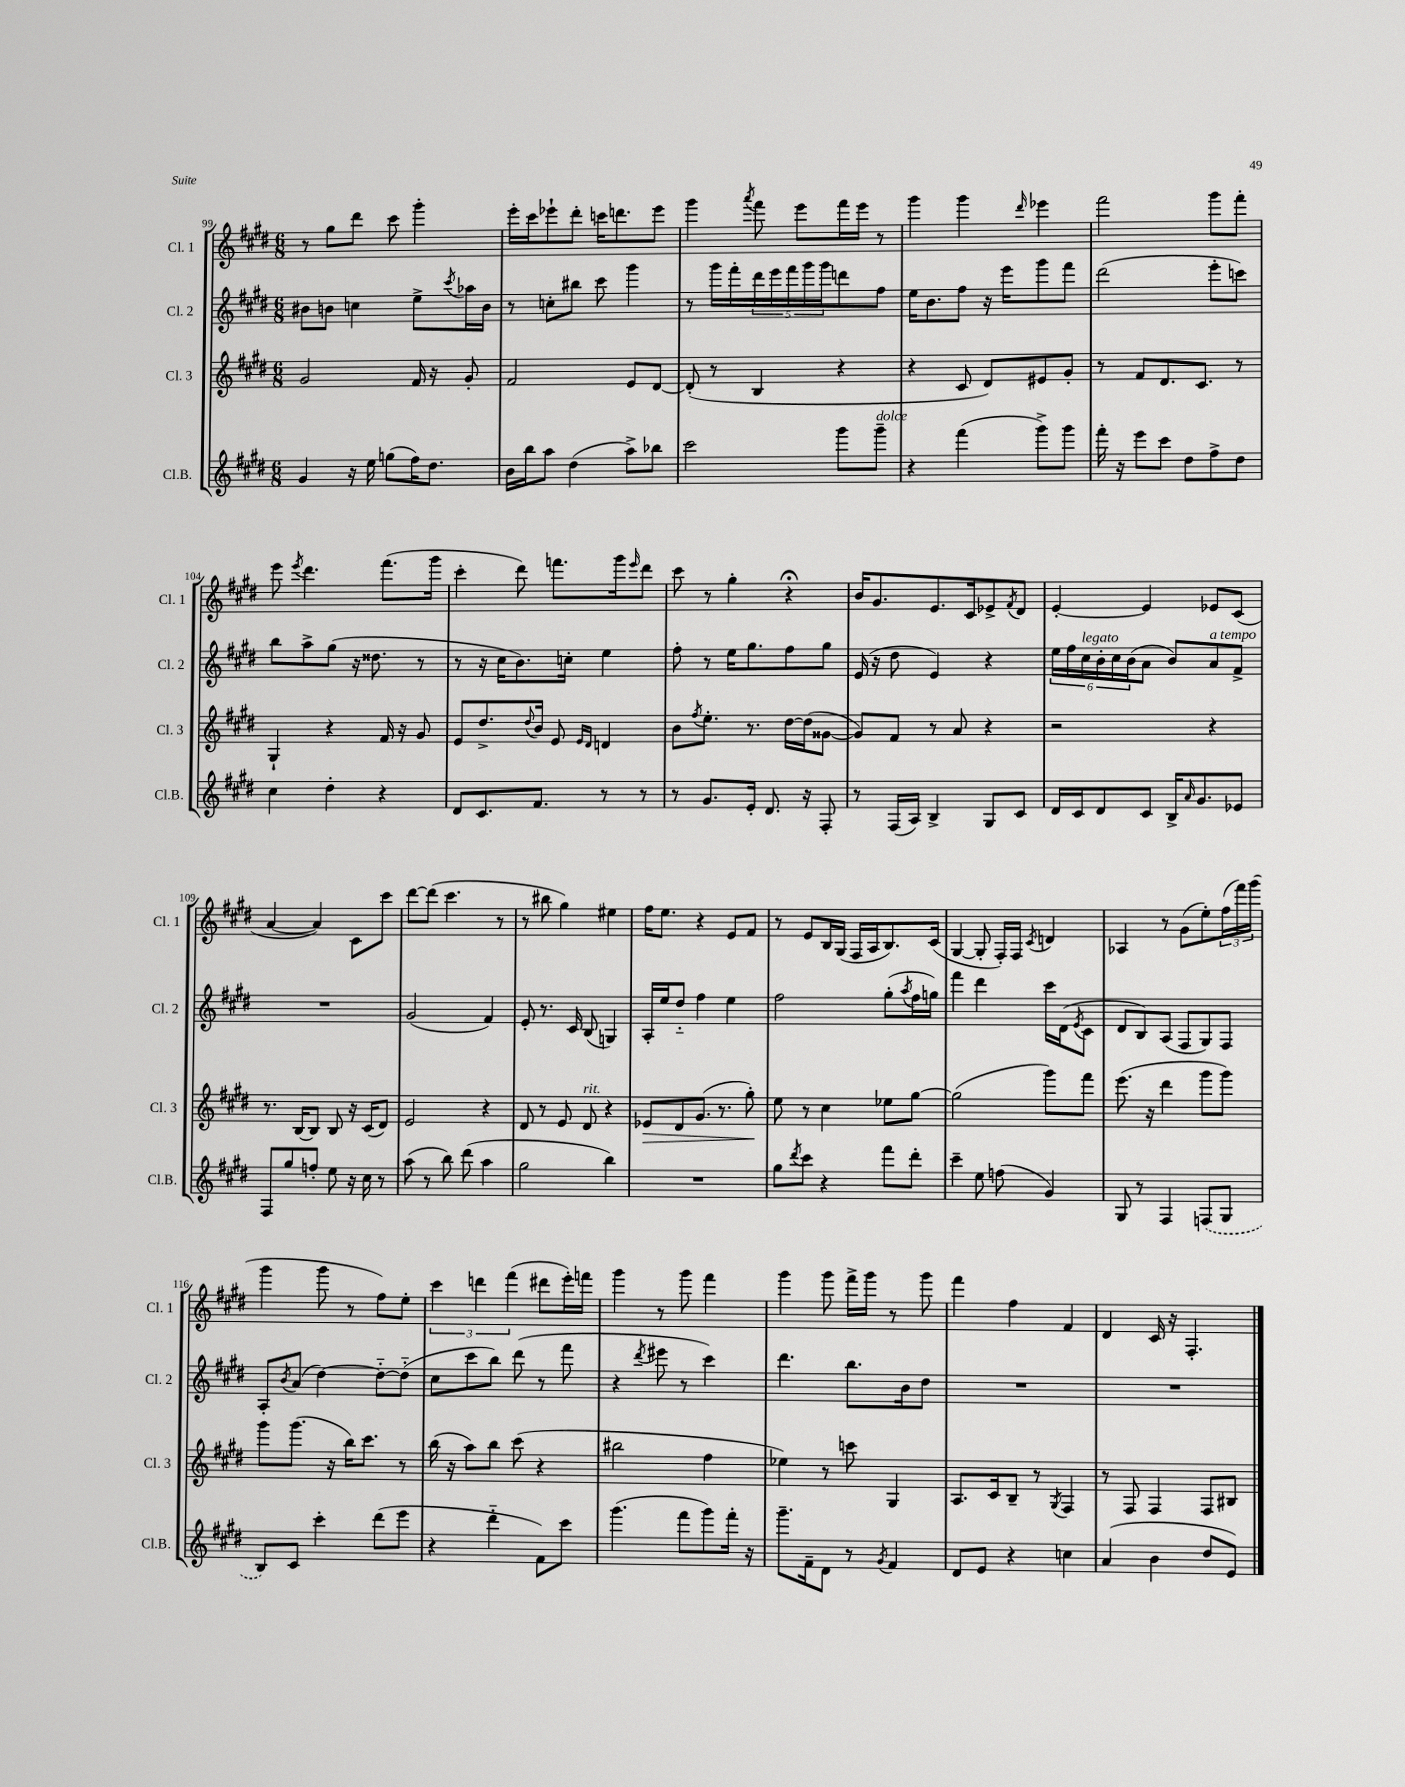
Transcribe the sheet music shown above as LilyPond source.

<<
\new StaffGroup <<
\new Staff = "s0" \with { instrumentName = "Cl. 1" shortInstrumentName = "Cl. 1" } {
    \clef treble \key e \major \numericTimeSignature \time 6/8
    r8 gis''8 dis'''8 cis'''8 gis'''4-. |
    e'''16-. cis'''16 ees'''8-! dis'''8-. c'''16 d'''8. ees'''8 |
    gis'''4 \acciaccatura { a'''8 } fis'''8 e'''8 fis'''16 e'''16 r8 |
    gis'''4 gis'''4 \grace { dis'''16 } ees'''4 |
    fis'''2 gis'''8 fis'''8-. |
    e'''8 \acciaccatura { e'''8 } dis'''4. fis'''8.( gis'''16 |
    cis'''4-. dis'''8) f'''8. gis'''16 \grace { e'''16 } dis'''8 |
    cis'''8 r8 gis''4-. r4\fermata |
    b'16 gis'8. e'8. cis'16 ees'8-> \acciaccatura { fis'8 } dis'8 |
    e'4~-. e'4 ees'8 cis'8( |
    a'4~ a'4) cis'8 cis'''8 |
    dis'''8~ dis'''8( cis'''4. r8 |
    r8 bis''8 gis''4) eis''4 |
    fis''16 e''8. r4 e'8 fis'8 |
    r8 e'8 b16 gis16( fis16 a16 b8.) cis'16( |
    gis4~ gis8-. fis16-.) fis16 \acciaccatura { cis'8 } d'4 |
    aes4 r8 gis'8( e''8-.) \tuplet 3/2 { fis''16( fis'''16) gis'''16( } |
    gis'''4 gis'''8 r8 fis''8) e''8-. |
    \tuplet 3/2 { cis'''4 d'''4 fis'''4( } dis'''8 e'''16-.) f'''16 |
    gis'''4 r8 gis'''8 fis'''4 |
    gis'''4 gis'''8 fis'''16-> gis'''16 r8 gis'''8 |
    fis'''4 fis''4 fis'4 |
    dis'4 cis'16 r16 fis4.-. \bar "|." |
}
\new Staff = "s1" \with { instrumentName = "Cl. 2" shortInstrumentName = "Cl. 2" } {
    \clef treble \key e \major \numericTimeSignature \time 6/8
    bis'8 b'8 c''4 e''8-> \acciaccatura { cis'''8 } aes''16 b'16 |
    r8 c''8-. bis''8 cis'''8 gis'''4 |
    r8 gis'''16 fis'''16-. \tuplet 5/4 { dis'''16 e'''16 fis'''16 gis'''16 gis'''16 } d'''8 fis''8 |
    e''16 b'8. fis''8 r16 e'''16 gis'''8 fis'''8 |
    dis'''2( e'''8-. c'''8) |
    b''8 a''8-> gis''8( r16 disis''8. r8 |
    r8 r16 cis''16 b'8.) c''16-. e''4 |
    fis''8-. r8 e''16 gis''8. fis''8 gis''8 |
    e'16( r16 dis''8 e'4) r4 |
    \tuplet 6/4 { e''16 fis''16 cis''16^\markup { \italic "legato" } b'16-. cis''16 b'16( } a'8 b'8) a'8^\markup { \italic "a tempo" } fis'8-> |
    R2. |
    gis'2( fis'4) |
    e'8-. r8. cis'16 b8( g4) |
    a16-. e''16 dis''8-_ fis''4 e''4 |
    fis''2 gis''8-.( \acciaccatura { a''8 } fis''16 g''16) |
    fis'''4 dis'''4 cis'''16 dis'16( \acciaccatura { e'8 } cis'8 |
    dis'8 b8) a8( fis8 gis8) fis8 |
    a8-. \acciaccatura { b'8 } a'8( dis''4~) dis''8~-_ dis''8-_( |
    cis''8 cis'''8 b''8) dis'''8( r8 fis'''8 |
    r4 \acciaccatura { dis'''8 } eis'''8 r8 cis'''4) |
    dis'''4. b''8. b'16 dis''8 |
    R2. |
    R2. \bar "|." |
}
\new Staff = "s2" \with { instrumentName = "Cl. 3" shortInstrumentName = "Cl. 3" } {
    \clef treble \key e \major \numericTimeSignature \time 6/8
    gis'2 fis'16 r16 gis'8-. |
    fis'2 e'8 dis'8~ |
    dis'8-.( r8 b4 r4 |
    r4 cis'8 dis'8) eis'8 gis'8-. |
    r8 fis'8 dis'8. cis'8. r8 |
    gis4-! r4 fis'16 r16 gis'8 |
    e'8 dis''8.-> \appoggiatura { dis''8 } b'16 e'8 \grace { e'16 dis'16 } d'4 |
    b'8 \acciaccatura { fis''8 } e''8.-. r8. dis''16~ dis''16( gisis'8~ |
    gisis'8) fis'8 r8 a'8 r4 |
    r2 r4 |
    r8. b16~ b8 b8 r16 cis'16( dis'8) |
    e'2 r4 |
    dis'8 r8 e'8 dis'8^\markup { \italic "rit." } r4 |
    ees'8\> dis'8 gis'8.( r8. gis''8-.\!) |
    e''8 r8 cis''4 ees''8 gis''8~ |
    gis''2( gis'''8) fis'''8 |
    e'''8.( r16 dis'''4 gis'''8 gis'''8) |
    gis'''8 gis'''8.( r16 b''16) cis'''8. r8 |
    b''16( r16 a''8) b''8 cis'''8( r4 |
    bis''2 fis''4 |
    ees''4) r8 c'''8 gis4 |
    a8. cis'16 b8-- r8 \acciaccatura { gis8 } fis4 |
    r8 fis8 fis4 fis8 bis8 \bar "|." |
}
\new Staff = "s3" \with { instrumentName = "Cl.B." shortInstrumentName = "Cl.B." } {
    \clef treble \key e \major \numericTimeSignature \time 6/8
    gis'4 r16 e''16 g''8( fis''16) dis''8. |
    b'16 b''16 a''8 dis''4( a''8->) bes''8 |
    cis'''2 gis'''8 gis'''8--^\markup { \italic "dolce" } |
    r4 fis'''4( gis'''8->) gis'''8 |
    fis'''16-. r16 e'''8 cis'''8 dis''8 fis''8-> dis''8 |
    cis''4 dis''4-. r4 |
    dis'8 cis'8. fis'8. r8 r8 |
    r8 gis'8. e'16-. dis'8. r16 fis8-. |
    r8 fis16( a16) b4-> gis8 cis'8 |
    dis'16 cis'16 dis'8 cis'8 b16-> \grace { a'16 } gis'8. ees'8 |
    fis8 gis''8 f''8-. e''8 r16 cis''16 r8 |
    a''8( r8 b''8) dis'''8( a''4 |
    gis''2 b''4) |
    R2. |
    gis''8 \acciaccatura { dis'''8 } cis'''8 r4 fis'''8 dis'''8-. |
    cis'''4-- e''8 f''8( gis'4) |
    gis8 r8 fis4 \once \slurDashed f8( gis8 |
    b8) cis'8 cis'''4-. dis'''8( e'''8 |
    r4 dis'''4-_ fis'8) cis'''8 |
    gis'''4.( fis'''8 gis'''8) fis'''16-. r16 |
    gis'''8.-- fis'16-- dis'8 r8 \acciaccatura { gis'8 } fis'4 |
    dis'8 e'8 r4 c''4 |
    a'4( b'4 dis''8 e'8) \bar "|." |
}
>>
>>
\layout { \context { \Score currentBarNumber = #99 } }
